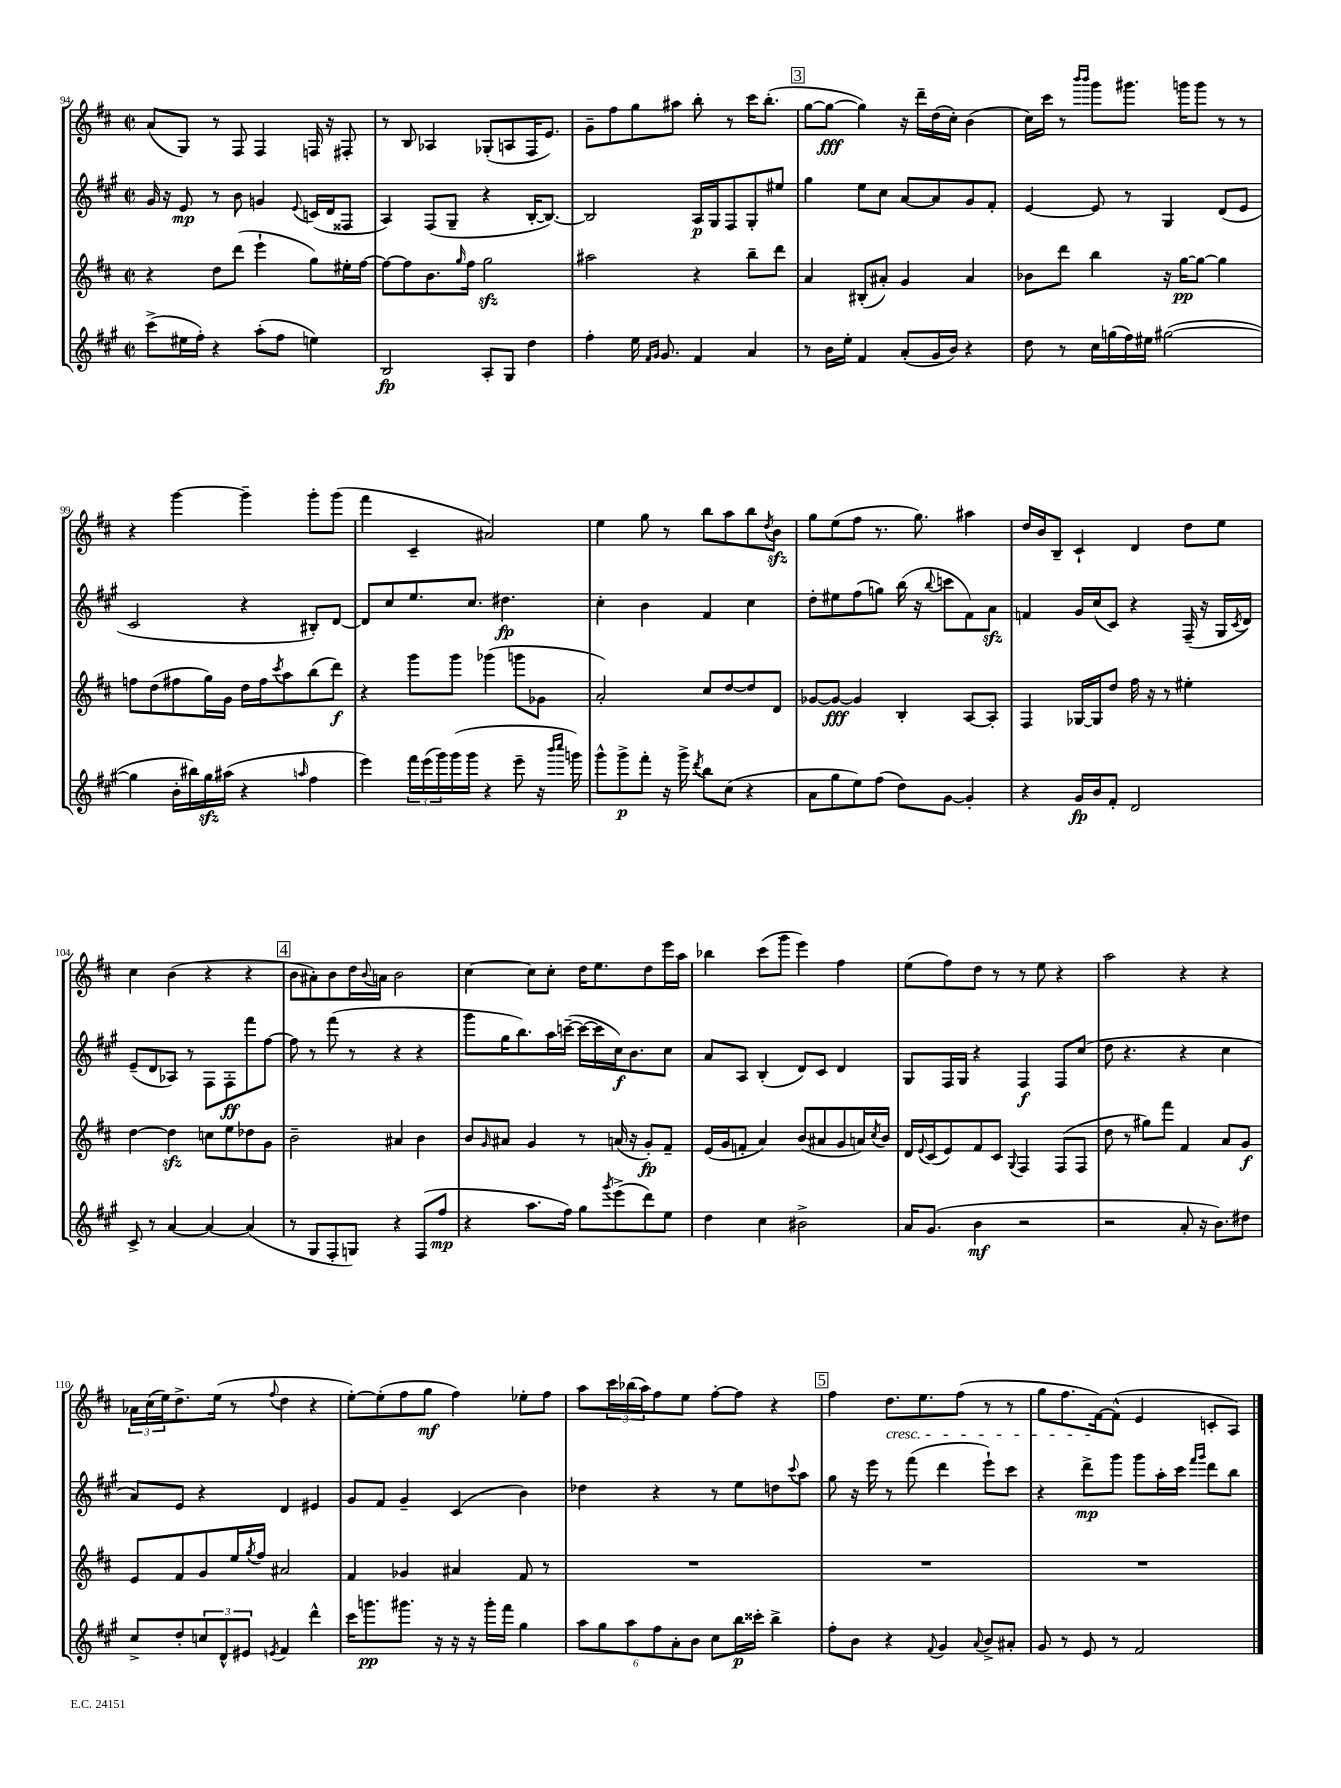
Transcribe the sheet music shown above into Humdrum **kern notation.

**kern	**dynam	**kern	**dynam	**kern	**dynam	**kern	**dynam
*part4	*part4	*part3	*part3	*part2	*part2	*part1	*part1
*staff4	*staff4	*staff3	*staff3	*staff2	*staff2	*staff1	*staff1
*clefG2	*	*clefG2	*	*clefG2	*	*clefG2	*
*k[f#c#g#]	*	*k[f#c#]	*	*k[f#c#g#]	*	*k[f#c#]	*
*M2/2	*	*M2/2	*	*M2/2	*	*M2/2	*
*met(c|)	*	*met(c|)	*	*met(c|)	*	*met(c|)	*
=94	=94	=94	=94	=94	=94	=94	=94
(8ccc#^\L	.	4r	.	16g#/	.	(8a/L	.
.	.	.	.	16r	.	.	.
16ee#X\L	.	.	.	8e/	mp	8G/J)	.
16ff#'\JJ)	.	.	.	.	.	.	.
4r	.	8dd\L	.	8r	.	8r	.
.	.	(8ddd\J	.	8b\	.	8F#/	.
(8aa'\L	.	4eee`\	.	4gn/	.	4F#/	.
8ff#\J	.	.	.	.	.	.	.
.	.	.	.	8qqe/	.	.	.
4een\)	.	8gg\L)	.	(16cn/LL	.	16Fn/	.
.	.	.	.	16d/J	.	16r	.
.	.	16ee#X'\L	.	8F##X/J	.	8F#X'/	.
.	.	[16ff#\JJ	.	.	.	.	.
=95	=95	=95	=95	=95	=95	=95	=95
2B/	fp	8ff#\L_	.	4A/)	.	8r	.
.	.	8ff#\]	.	.	.	8B/	.
.	.	8.b\	.	(8F#/L	.	4A-X/	.
.	.	.	.	8G#~/J	.	.	.
.	.	16qqgg/	.	.	.	.	.
.	.	16ff#\Jk	.	.	.	.	.
8A'/L	.	2ggzz\	.	4r	.	(8G-X'/L	.
8G#/J	.	.	.	.	.	8An/	.
4dd\	.	.	.	[16B'/KL	.	16F#/K	.
.	.	.	.	8.B/J_)	.	8.e/J)	.
=96	=96	=96	=96	=96	=96	=96	=96
4ff#'\	.	2aa#X\	.	2B/]	.	8g~\L	.
.	.	.	.	.	.	8ff#\	.
16ee\	.	.	.	.	.	8gg\	.
16qqf#/LL	.	.	.	.	.	.	.
16qqg#/JJ	.	.	.	.	.	.	.
8.g#/	.	.	.	.	.	.	.
.	.	.	.	.	.	8aa#X\J	.
4f#/	.	4r	.	16A/LL	p	8bb'\	.
.	.	.	.	16G#/J	.	.	.
.	.	.	.	8F#/	.	8r	.
4a/	.	8bb~\L	.	8G#'/	.	16ccc#\KL	.
.	.	.	.	.	.	(8.bb'\J	.
.	.	8ddd\J	.	8ee#X/J	.	.	.
!!LO:REH:place=s1:t=3
=97	=97	=97	=97	=97	=97	=97	=97
8r	.	4a/	.	4gg#\	.	[8gg\L	.
16b\LL	.	.	.	.	.	8gg\J_	fff
16ee'\JJ	.	.	.	.	.	.	.
4f#/	.	(8B#X'/L	.	8ee\L	.	4gg\])	.
.	.	8a#X'/J)	.	8cc#\J	.	.	.
(8a'/L	.	4g/	.	[8a/L	.	16r	.
.	.	.	.	.	.	16ddd~\LL	.
16g#/L	.	.	.	8a/]	.	(16dd\	.
16b/JJ)	.	.	.	.	.	16cc#'\JJ)	.
4r	.	4a#/	.	8g#/	.	(4b\	.
.	.	.	.	8f#'/J	.	.	.
=98	=98	=98	=98	=98	=98	=98	=98
8dd\	.	8b-X\L	.	[4e/	.	16cc#\LL)	.
.	.	.	.	.	.	16ccc#\JJ	.
8r	.	8ddd\J	.	.	.	8r	.
.	.	.	.	.	.	16qqbbb/LL	.
.	.	.	.	.	.	16qqbbb/JJ	.
16cc#\LL	.	4bb\	.	8e/]	.	8ggg\L	.
(16ggn\	.	.	.	.	.	.	.
16ff#\)	.	.	.	8r	.	8.ggg#X\J	.
16ee#X\JJ	.	.	.	.	.	.	.
([2gg#X\	.	16r	.	4G#/	.	.	.
.	.	[16gg\KL	pp	.	.	16gggn\KL	.
.	.	8gg\J_	.	.	.	8ggg\J	.
.	.	4gg\]	.	(8d/L	.	8r	.
.	.	.	.	8e/J	.	8r	.
!!LO:LB:g=z
=99	=99	=99	=99	=99	=99	=99	=99
4gg#\]	.	8ffn\L	.	2c#/	.	4r	.
.	.	(8dd\	.	.	.	.	.
16b'\LL	.	8ff#X\	.	.	.	[4ggg\	.
16bb#X\)	.	.	.	.	.	.	.
16gg#zz\	.	16gg\L)	.	.	.	.	.
(16aa#X\JJ	.	16g\JJ	.	.	.	.	.
4r	.	16dd\LL	.	4r	.	4ggg~\]	.
.	.	16ff#\J	.	.	.	.	.
.	.	8qccc#/	.	.	.	.	.
.	.	8aa\	.	.	.	.	.
16qqaan/	.	.	.	.	.	.	.
4ff#\	.	(8bb\	.	8B#X'/L)	.	8ggg'\L	.
.	.	8ddd\J)	f	[8d/J	.	(8ggg\J	.
=100	=100	=100	=100	=100	=100	=100	=100
4eee\)	.	4r	.	8d/L]	.	4fff#\	.
.	.	.	.	8cc#/	.	.	.
24fff#\LL	.	8ggg\L	.	8.ee/	.	4c#~/	.
(24eee\	.	.	.	.	.	.	.
24ggg#\)	.	.	.	.	.	.	.
(16ggg#\	.	8ggg\J	.	.	.	.	.
16ggg#\JJ	.	.	.	8.cc#/J	.	.	.
4r	.	(4ggg-X\	.	.	.	2a#X/)	.
.	.	.	.	4.dd#X\	fp	.	.
8eee~\	.	8gggn\L	.	.	.	.	.
16r	.	8g-X\J	.	.	.	.	.
16qqbbb/LL	.	.	.	.	.	.	.
16qqcccc#/JJ	.	.	.	.	.	.	.
16gggn\)	.	.	.	.	.	.	.
=101	=101	=101	=101	=101	=101	=101	=101
8ggg#^^\L	.	2a'/)	.	4cc#'\	.	4ee\	.
8ggg#^\	p	.	.	.	.	.	.
8fff#'\J	.	.	.	4b\	.	8gg\	.
16r	.	.	.	.	.	8r	.
16ggg#^\	.	.	.	.	.	.	.
8qddd/	.	.	.	.	.	.	.
8bb\L	.	8cc#/L	.	4f#/	.	8bb\L	.
(8cc#\J	.	[8dd/	.	.	.	8aa\	.
4r	.	8dd/]	.	4cc#\	.	8bb\	.
.	.	.	.	.	.	8qdd/	.
.	.	8d/J	.	.	.	8bzz\J	.
=102	=102	=102	=102	=102	=102	=102	=102
8a\L	.	[8g-X/L	.	8dd'\L	.	8gg\L	.
8gg#\	.	8g-/J_	fff	8ee#X\	.	(8ee\	.
8ee\)	.	4g-/]	.	(8ff#\	.	8ff#\J	.
(8ff#\J	.	.	.	8ggn\J)	.	8.r	.
8dd\L)	.	4B'/	.	(16bb\	.	.	.
.	.	.	.	16r	.	8.gg\)	.
.	.	.	.	8qqbb/	.	.	.
[8g#\J	.	.	.	8cccn\L	.	.	.
4g#'/]	.	[8A/L	.	8f#\)	.	4aa#X\	.
.	.	8A'/J]	.	8azz\J	.	.	.
=103	=103	=103	=103	=103	=103	=103	=103
4r	.	4F#/	.	4fn/	.	16dd/LL	.
.	.	.	.	.	.	16b/J	.
.	.	.	.	.	.	8B~/J	.
16g#/LL	fp	[16G-X/LL	.	16g#/LL	.	4c#`/	.
16b/J	.	16G-/J]	.	(16cc#/J	.	.	.
8f#'/J	.	8dd/J	.	8c#/J)	.	.	.
2d/	.	16ff#\	.	4r	.	4d/	.
.	.	16r	.	.	.	.	.
.	.	8r	.	.	.	.	.
.	.	4ee#X'\	.	(16F#~/	.	8dd\L	.
.	.	.	.	16r	.	.	.
.	.	.	.	16G#/LL	.	8ee\J	.
.	.	.	.	8qc#/	.	.	.
.	.	.	.	16d/JJ)	.	.	.
!!LO:LB:g=z
=104	=104	=104	=104	=104	=104	=104	=104
8c#^/	.	[4dd\	.	(8e~/L	.	4cc#\	.
8r	.	.	.	8d/	.	.	.
[4a/	.	4ddzz\]	.	8A-X/J)	.	(4b\	.
.	.	.	.	8r	.	.	.
4a/_	.	8ccn\L	.	8F#\L	.	4r	.
.	.	8ee\	.	8F#'\	ff	.	.
(4a/]	.	8dd-X\	.	8fff#\	.	4r	.
.	.	8g\J	.	[8ff#\J	.	.	.
!!LO:REH:place=s1:t=4
=105	=105	=105	=105	=105	=105	=105	=105
8r	.	2b~\	.	8ff#\]	.	8b\L	.
8G#/L	.	.	.	8r	.	8a#X'\)	.
8F#'/	.	.	.	(8fff#\	.	8b\	.
8Gn/J)	.	.	.	8r	.	16dd\L	.
.	.	.	.	.	.	8qqb/	.
.	.	.	.	.	.	16an\JJ	.
4r	.	4a#X/	.	4r	.	2b\	.
(8F#/L	.	4b\	.	4r	.	.	.
8ff#/J	mp	.	.	.	.	.	.
=106	=106	=106	=106	=106	=106	=106	=106
4r	.	8b/L	.	8ggg#\L	.	[4cc#\	.
.	.	16qqg/	.	.	.	.	.
.	.	8a#X/J	.	16gg#\K	.	.	.
.	.	.	.	8.bb\)	.	.	.
8.aa\L	.	4g/	.	.	.	8cc#\L]	.
.	.	.	.	16aa\L	.	8cc#'\J	.
16ff#\Jk)	.	.	.	([16cccn~\JJ	.	.	.
8gg#\L	.	8r	.	16ccc\LL_	.	16dd\KL	.
.	.	.	.	16ccc\]	.	8.ee\	.
8qggg#/	.	.	.	.	.	.	.
(8eee^\	.	(16an/	.	16cc#\J)	f	.	.
.	.	16r	.	8.b\	.	.	.
8ddd\)	.	8g'/L)	fp	.	.	8dd\	.
8ee\J	.	8f#~/J	.	8cc#\J	.	16eee\L	.
.	.	.	.	.	.	16aa\JJ	.
=107	=107	=107	=107	=107	=107	=107	=107
4dd\	.	(16e/LL	.	8a/L	.	4bb-X\	.
.	.	16g/J	.	.	.	.	.
.	.	8fn'/J	.	8A/J	.	.	.
4cc#\	.	4a/)	.	(4B'/	.	(8ccc#\L	.
.	.	.	.	.	.	8ggg\J	.
2b#X^\	.	(8b/L	.	8d/L)	.	4eee\)	.
.	.	8a#X/	.	8c#/J	.	.	.
.	.	8g/	.	4d/	.	4ff#\	.
.	.	16an/L)	.	.	.	.	.
.	.	8qcc#/	.	.	.	.	.
.	.	16b/JJ	.	.	.	.	.
=108	=108	=108	=108	=108	=108	=108	=108
16a/KL	.	16d/LL	.	8G#/L	.	(8ee\L	.
.	.	8qqe/	.	.	.	.	.
(8.g#/J	.	(16c#/J	.	.	.	.	.
.	.	8e/)	.	16F#/L	.	8ff#\)	.
.	.	.	.	16G#/JJ	.	.	.
4b\	mf	8f#/	.	4r	.	8dd\J	.
.	.	8c#/J	.	.	.	8r	.
.	.	8qqG/	.	.	.	.	.
2r	.	4F#/	.	4F#/	f	8r	.
.	.	.	.	.	.	8ee\	.
.	.	(8F#/L	.	8F#/L	.	4r	.
.	.	8F#/J	.	(8cc#/J	.	.	.
=109	=109	=109	=109	=109	=109	=109	=109
2r	.	8dd\	.	8dd\	.	2aa\	.
.	.	8r	.	4.r	.	.	.
.	.	8gg#X\L)	.	.	.	.	.
.	.	8fff#\J	.	.	.	.	.
8a'/	.	4f#/	.	4r	.	4r	.
16r	.	.	.	.	.	.	.
8.b\L)	.	.	.	.	.	.	.
.	.	8a/L	.	4cc#\	.	4r	.
8dd#X\J	.	8g/J	f	.	.	.	.
!!LO:LB:g=z
=110	=110	=110	=110	=110	=110	=110	=110
8cc#^/L	.	8e/L	.	8a/L)	.	24a-X\LL	.
.	.	.	.	.	.	(24cc#\	.
.	.	.	.	.	.	24ee\J)	.
8dd'/	.	8f#/	.	8e/J	.	8.dd^\	.
12ccn/	.	8g/	.	4r	.	.	.
.	.	.	.	.	.	(16ee\Jk	.
12d^^/	.	.	.	.	.	.	.
.	.	16ee/L	.	.	.	8r	.
12e#X/J	.	.	.	.	.	.	.
.	.	8qgg/	.	.	.	.	.
.	.	16ff#/JJ	.	.	.	.	.
8qen/	.	.	.	.	.	8qqff#/	.
4f#/	.	2a#X/	.	4d/	.	4dd\	.
4ddd^^\	.	.	.	4e#X/	.	4r	.
=111	=111	=111	=111	=111	=111	=111	=111
16ccc#\KL	.	4f#/	.	8g#/L	.	[8ee'\L)	.
8.gggn\	pp	.	.	.	.	.	.
.	.	.	.	8f#/J	.	(8ee'\]	.
8.ggg#X\J	.	4g-X/	.	4g#~/	.	8ff#\	.
.	.	.	.	.	.	8gg\J	mf
16r	.	.	.	.	.	.	.
16r	.	4a#X/	.	(4c#/	.	4ff#\)	.
16r	.	.	.	.	.	.	.
16ggg#'\LL	.	.	.	.	.	.	.
16fff#\JJ	.	.	.	.	.	.	.
4gg#\	.	8f#/	.	4b\)	.	8ee-X'\L	.
.	.	8r	.	.	.	8ff#\J	.
=112	=112	=112	=112	=112	=112	=112	=112
12aa\L	.	1r	.	4dd-X\	.	8aa\L	.
12gg#\	.	.	.	.	.	.	.
.	.	.	.	.	.	24ccc#\L	.
12aa\	.	.	.	.	.	(24bb-X\	.
.	.	.	.	.	.	24aa\J)	.
12ff#\	.	.	.	4r	.	8ff#\	.
12a'\	.	.	.	.	.	.	.
.	.	.	.	.	.	8ee\J	.
12b\J	.	.	.	.	.	.	.
8cc#\L	.	.	.	8r	.	[8ff#'\L	.
16bb\L	p	.	.	8ee\L	.	8ff#\J]	.
16ccc##X'\JJ	.	.	.	.	.	.	.
4bb^\	.	.	.	8ddn\	.	4r	.
.	.	.	.	8qqccc#/	.	.	.
.	.	.	.	8aa\J	.	.	.
!!LO:REH:place=s1:t=5
=113	=113	=113	=113	=113	=113	=113	=113
8ff#'\L	.	1r	.	8gg#\	.	4ff#\	.
8b\J	.	.	.	16r	.	.	.
.	.	.	.	16eee\	.	.	.
!	!	!	!	!	!	!LO:TX:b:i:t=cresc.	!
4r	.	.	.	8r	.	8.dd\L	.
.	.	.	.	(8fff#\	.	.	.
.	.	.	.	.	.	8.ee\	.
8qqf#/	.	.	.	.	.	.	.
4g#/	.	.	.	4ddd\	.	.	.
.	.	.	.	.	.	(8ff#\J	.
8qqa/	.	.	.	.	.	.	.
8b^/L	.	.	.	8eee`\L)	.	8r	.
8a#X'/J	.	.	.	8ccc#\J	.	8r	.
=114	=114	=114	=114	=114	=114	=114	=114
8g#/	.	1r	.	4r	.	8gg\L	.
8r	.	.	.	.	.	8.ff#\	.
8e/	.	.	.	8ddd^\L	mp	.	.
.	.	.	.	.	.	[16f#\k)	.
8r	.	.	.	8ggg#\J	.	(8f#^^\J]	.
2f#/	.	.	.	8ggg#\L	.	4e/	.
.	.	.	.	16aa'\L	.	.	.
.	.	.	.	16ccc#\JJ	.	.	.
.	.	.	.	16qqfff#/LL	.	.	.
.	.	.	.	16qqggg#/JJ	.	.	.
.	.	.	.	8ddd\L	.	8cn'/L	.
.	.	.	.	8bb\J	.	8A/J)	.
==	==	==	==	==	==	==	==
*-	*-	*-	*-	*-	*-	*-	*-
